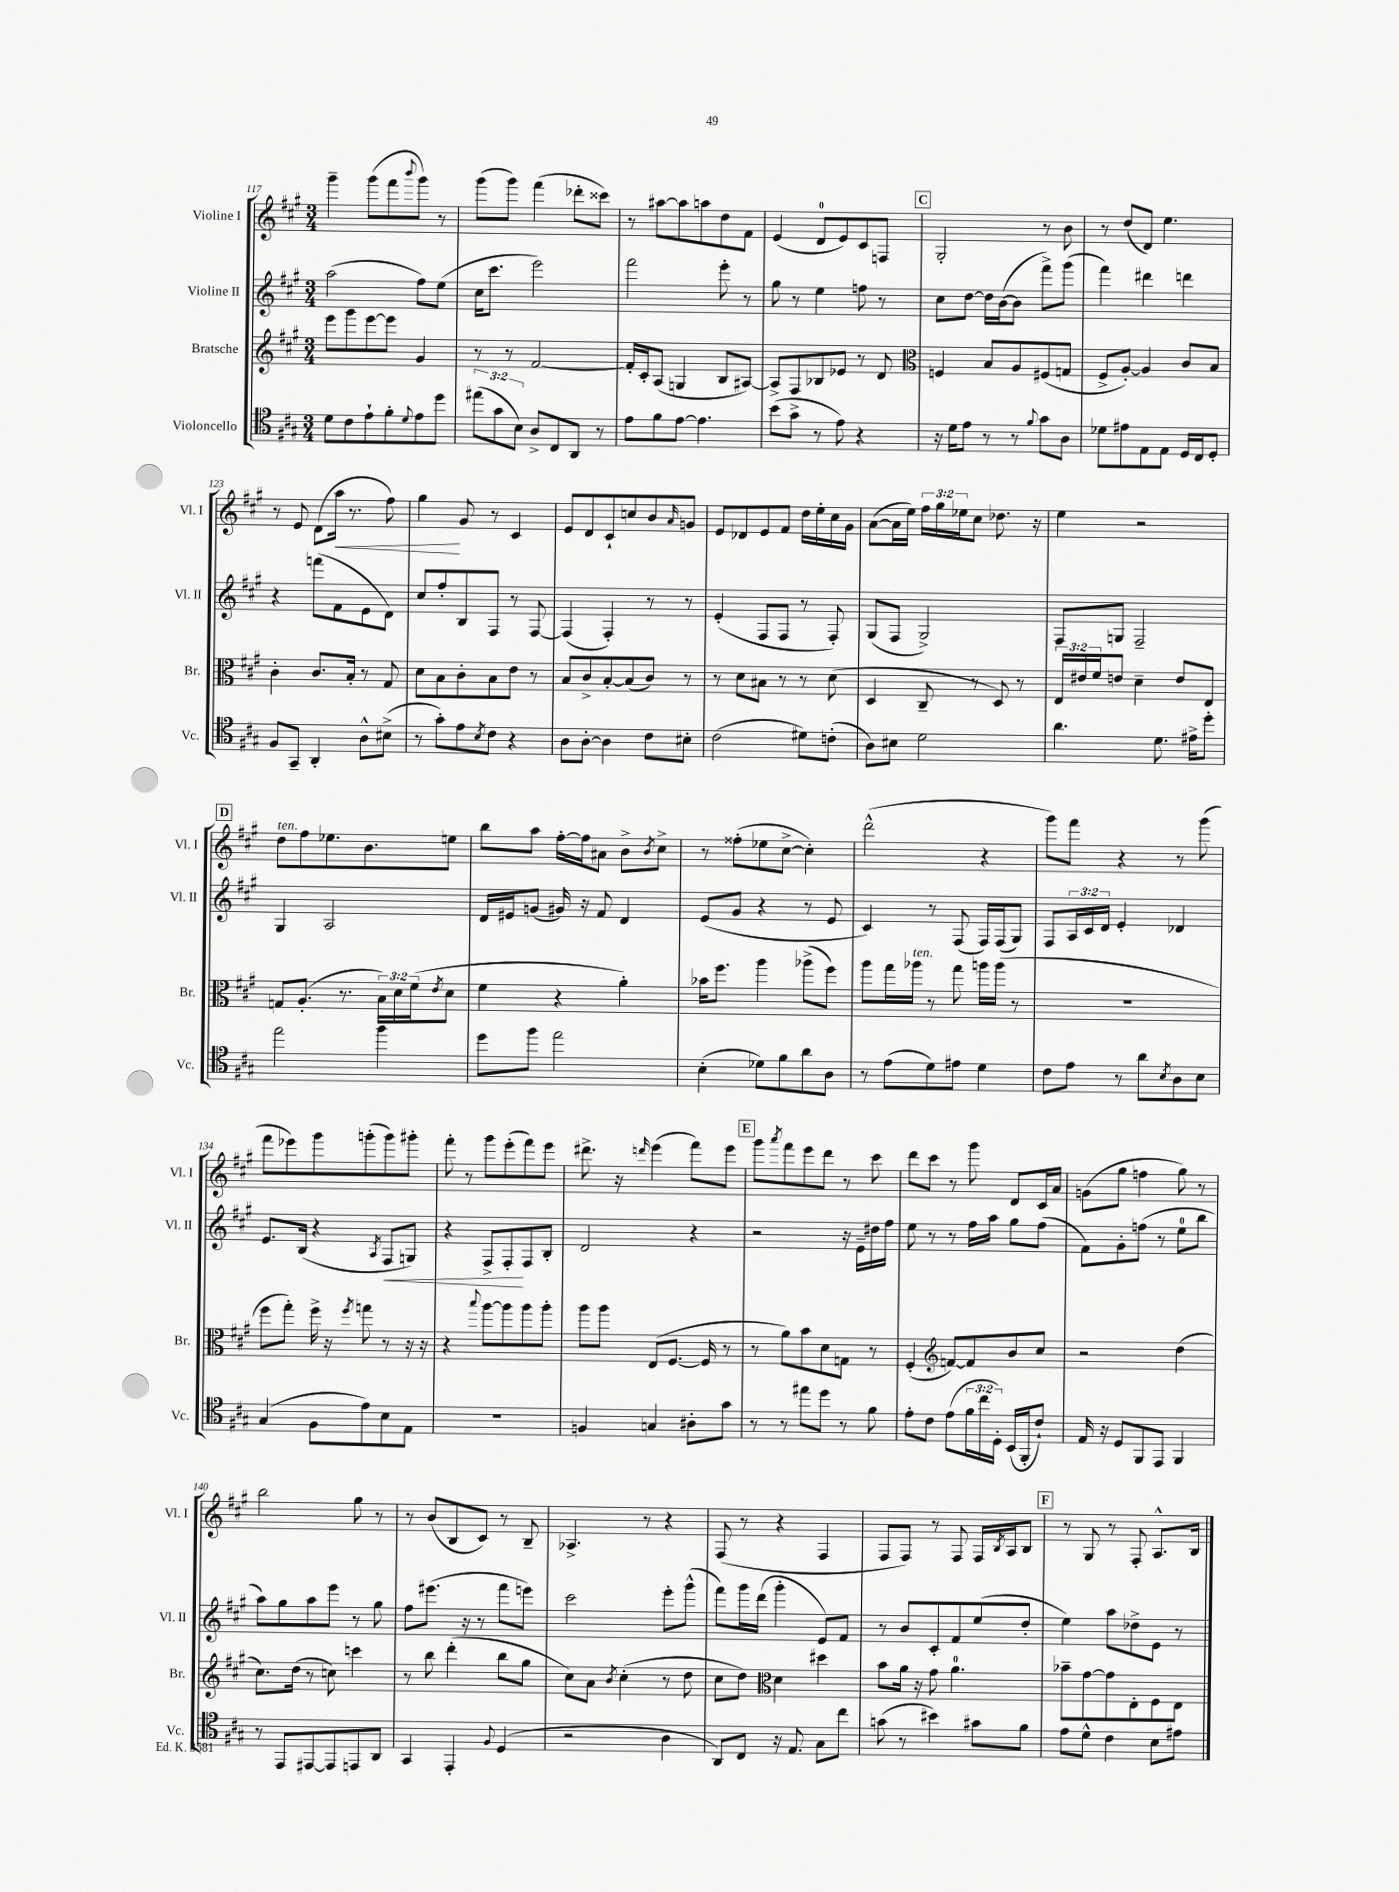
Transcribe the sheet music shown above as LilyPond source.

<<
\new StaffGroup <<
\new Staff = "s0" \with { instrumentName = "Violine I" shortInstrumentName = "Vl. I" } {
    \clef treble \key a \major \numericTimeSignature \time 3/4 \override Staff.TupletNumber.text = #tuplet-number::calc-fraction-text
    gis'''4-- gis'''8( fis'''8 \appoggiatura { b'''8 } gis'''8) r8 |
    gis'''8( gis'''8) fis'''4( des'''8-. cisis'''8) |
    r8 ais''8~ ais''8 a''8 d''8 fis'8 |
    e'4( d'8-0 e'8) cis'8 f8 |
    \mark \markup { \box "C" } gis2-. r8 b'8 |
    r8 d''8( d'8) e''4. |
    r8 e'8 d'8( a''16\< r8. fis''8) |
    gis''4\! gis'8 r8 cis'4 |
    e'8 d'8 cis'8-! c''8 b'8 \grace { a'16 } g'8 |
    e'8 des'8 e'8 fis'8 d''16 e''16-. cis''16 gis'16 |
    a'8~( a'16 e''16) \tuplet 3/2 { fis''16 gis''16 ees''16 } cis''8 des''8. r16 |
    e''4 r2 |
    \mark \markup { \box "D" } d''8^\markup { \italic "ten." } fis''8 ees''8. b'8. e''8 |
    b''8 a''8 fis''16~-. fis''16 ais'8 b'8-> \acciaccatura { b'8 } cis''8-> |
    r8 fisis''8-.( ees''8 cis''8~-> cis''4-.) |
    d'''2-^( r4 |
    gis'''8) fis'''8 r4 r8 gis'''8( |
    fis'''8 ees'''8) gis'''8 g'''8-.( g'''8) gis'''8-. |
    fis'''8-. r8 gis'''8 e'''8-.( fis'''8) e'''8 |
    dis'''8.-> r16 \grace { d'''16 } e'''4( fis'''8) e'''8 |
    \mark \markup { \box "E" } gis'''8 \acciaccatura { a'''8 } fis'''8 e'''8 d'''8 r8 cis'''8 |
    d'''8 cis'''8 r8 gis'''8 d'8 cis'16 a'16 |
    g'8( gis''8 f''4 gis''8) r8 |
    b''2 gis''8 r8 |
    r8 b'8( b8 cis'8) r8 b8-- |
    aes4.-> r8 r4 |
    fis8( r8 r4 fis4 |
    fis8 fis8) r8 fis8 fis16 \acciaccatura { b8 } a16 b8 |
    \mark \markup { \box "F" } r8 gis8 r8 fis8-. a8.-^ b16 \bar "|." |
}
\new Staff = "s1" \with { instrumentName = "Violine II" shortInstrumentName = "Vl. II" } {
    \clef treble \key a \major \numericTimeSignature \time 3/4 \override Staff.TupletNumber.text = #tuplet-number::calc-fraction-text
    a''2( fis''8) e''8( |
    cis''16 cis'''8. e'''2) |
    fis'''2 e'''8-. r8 |
    gis''8 r8 e''4 f''8 r8 |
    \mark \markup { \box "C" } cis''8 d''8~ d''16 b'16~( b'8 fis'''8->) gis'''8( |
    fis'''4) dis'''4 d'''4 |
    r4 f'''8( fis'8 e'8 d'8) |
    cis''8 fis''8-. b8 fis8 r8 fis8~ |
    fis4( fis4-.) r8 r8 |
    e'4-.( fis8 fis8 r8 fis8-.) |
    gis8( fis8 gis2->) |
    fis8 g8 fis2-- |
    \mark \markup { \box "D" } gis4 a2 |
    d'16 eis'16 g'8( gis'16) r16 fis'8 d'4 |
    e'8( gis'8 r4 r8 e'8 |
    cis'4) r8 fis8( fis16) fis16( gis8) |
    fis8 \tuplet 3/2 { a16 cis'16 d'16 } e'4-. des'4 |
    e'8. b16( r4 \acciaccatura { a8 } fis8\< g8) |
    r4 fis8-> fis8-.\! fis8 b8-. |
    d'2 r4 |
    \mark \markup { \box "E" } r2 r16 e'16-- dis''16 fis''16 |
    e''8 r8 r8 fis''16 a''16 gis''8 fis''8( |
    fis'8) gis'8-. f''8( r8 e''8-0 b''8 |
    a''8) gis''8 a''8 e'''8 r8 gis''8 |
    fis''8 eis'''8.( r16 r8 fis'''8 e'''8) |
    cis'''2 e'''8-. gis'''8-^( |
    fis'''8) gis'''16 d'''16( gis'''4-. e'8) fis'8 |
    r8 b'8 cis'8-. fis'8 e''8( d''8-. |
    \mark \markup { \box "F" } e''4) a''8 des''8-> e'8 r8 \bar "|." |
}
\new Staff = "s2" \with { instrumentName = "Bratsche" shortInstrumentName = "Br." } {
    \clef treble \key a \major \numericTimeSignature \time 3/4 \override Staff.TupletNumber.text = #tuplet-number::calc-fraction-text
    e'''8 gis'''8 e'''8~ e'''8 gis'4 |
    r8 r8 fis'2~ |
    fis'16-. cis'16-. a8( g4 b8 ais8~) |
    ais8-> fis8 bes8 ees'8 r8 d'8 |
    \mark \markup { \box "C" } \clef alto f4 b8 a8 fis8( g8 |
    fis8-> a8~-.) a4 cis'8 b8 |
    cis'4-. cis'8. b16-. r8 gis8 |
    d'8 b8 cis'8-. b8 e'8 r8 |
    b8 cis'8-> b8~-. b8( cis'8) r8 |
    r8 d'8 bis8 r8 r8 d'8( |
    d4 cis8-- r8 d8) r8 |
    \tuplet 3/2 { e16 eis'16 fis'16 } e'8 d'4-- e'8 e8 |
    \mark \markup { \box "D" } g8 a8.-.( r8. \tuplet 3/2 { b16) d'16 fis'16( } \acciaccatura { e'8 } d'8 |
    fis'4 r4 a'4-.) |
    bes'16 fis''8. a''4 aes''8->( fis''8) |
    a''8 gis''16 aes''16^\markup { \italic "ten." } r8 gis''8 a''16 a''16( r8 |
    R2. |
    fis''8 gis''8-.) fis''16-> r16 \acciaccatura { fis''8 } g''8 r8 r16 r16 |
    r4 \appoggiatura { b''8 } a''8~ a''8 a''8 a''8-. |
    a''8 a''8 e8( fis8.~ fis16 r8 |
    \mark \markup { \box "E" } r8 a'8) b'8 d'8 g8 r8 |
    fis4-.( \clef treble f'8~) f'8 b'8 cis''8 |
    r2 d''4( |
    cis''8.) d''16( r8 c''8) c'''4 |
    r8 b''8 d'''4-.( b''8 gis''8 |
    cis''8) a'8 \acciaccatura { b'8 } cis''4-.( r8 d''8 |
    cis''8 d''8) \clef alto d'4 dis''4 |
    b'8 a'16 r16 gis'8 a'4.-0 |
    \mark \markup { \box "F" } bes'8-- gis'8~ gis'8 e8-. fis8 e8 \bar "|." |
}
\new Staff = "s3" \with { instrumentName = "Violoncello" shortInstrumentName = "Vc." } {
    \clef tenor \key a \major \numericTimeSignature \time 3/4 \override Staff.TupletNumber.text = #tuplet-number::calc-fraction-text
    d'8 cis'8 e'8-! fis'8-. \appoggiatura { d'8 } e'8 d''8 |
    \tuplet 3/2 { eis''8( gis'8 b8) } a8-> cis8 a,8 r8 |
    e'8 fis'8 e'8~ e'4. |
    b'8( gis'8-> r8 e'8) r4 |
    \mark \markup { \box "C" } r16 d'16 e'8 r8 r8 \appoggiatura { fis'8 } gis'8 a8 |
    des'8 eis'8 e8 e8 d16 cis16 d8-. |
    fis8 gis,8-- a,4-. a8-^ bis8->( |
    r8 gis'8-.) e'8 \acciaccatura { b8 } cis'8 r4 |
    a8 a8~-. a4 cis'8 bis8-. |
    cis'2( dis'8) c'8-.( |
    a8) bis8 d'2 |
    a'4. d'8. eis'16-> d''8-. |
    \mark \markup { \box "D" } e''2 fis''4 |
    d''8 fis''8 e''2 |
    b4-.( des'8) fis'8 a'8 a8 |
    r8 e'8( d'8) eis'8 d'4 |
    cis'8 e'8 r8 a'8 \acciaccatura { b8 } a8 b8 |
    gis4( fis8 e'8) b8 e8 |
    R2. |
    f4 g4 ais8-. gis'8 |
    \mark \markup { \box "E" } r8 r8 eis''8 d''8 r8 fis'8 |
    e'8-. cis'8 e'8( \tuplet 3/2 { fis'16 cis''16 d16-.) } b,16( fis,16-. cis'8-!) |
    e16 r16 d8 fis,8 e,8 fis,4 |
    r8 e,8 eis,8~ eis,8 e,8 a,8 |
    gis,4 e,4-. \appoggiatura { fis8 } d4( |
    r2 a4 |
    a,8) cis8 r16 e8. gis8 cis''8 |
    g'8( r8 bis'4) gis'8 fis'8 |
    \mark \markup { \box "F" } e'8 d'8-^ cis'4 b8 eis'8 \bar "|." |
}
>>
>>
\layout { \context { \Score currentBarNumber = #117 } }
